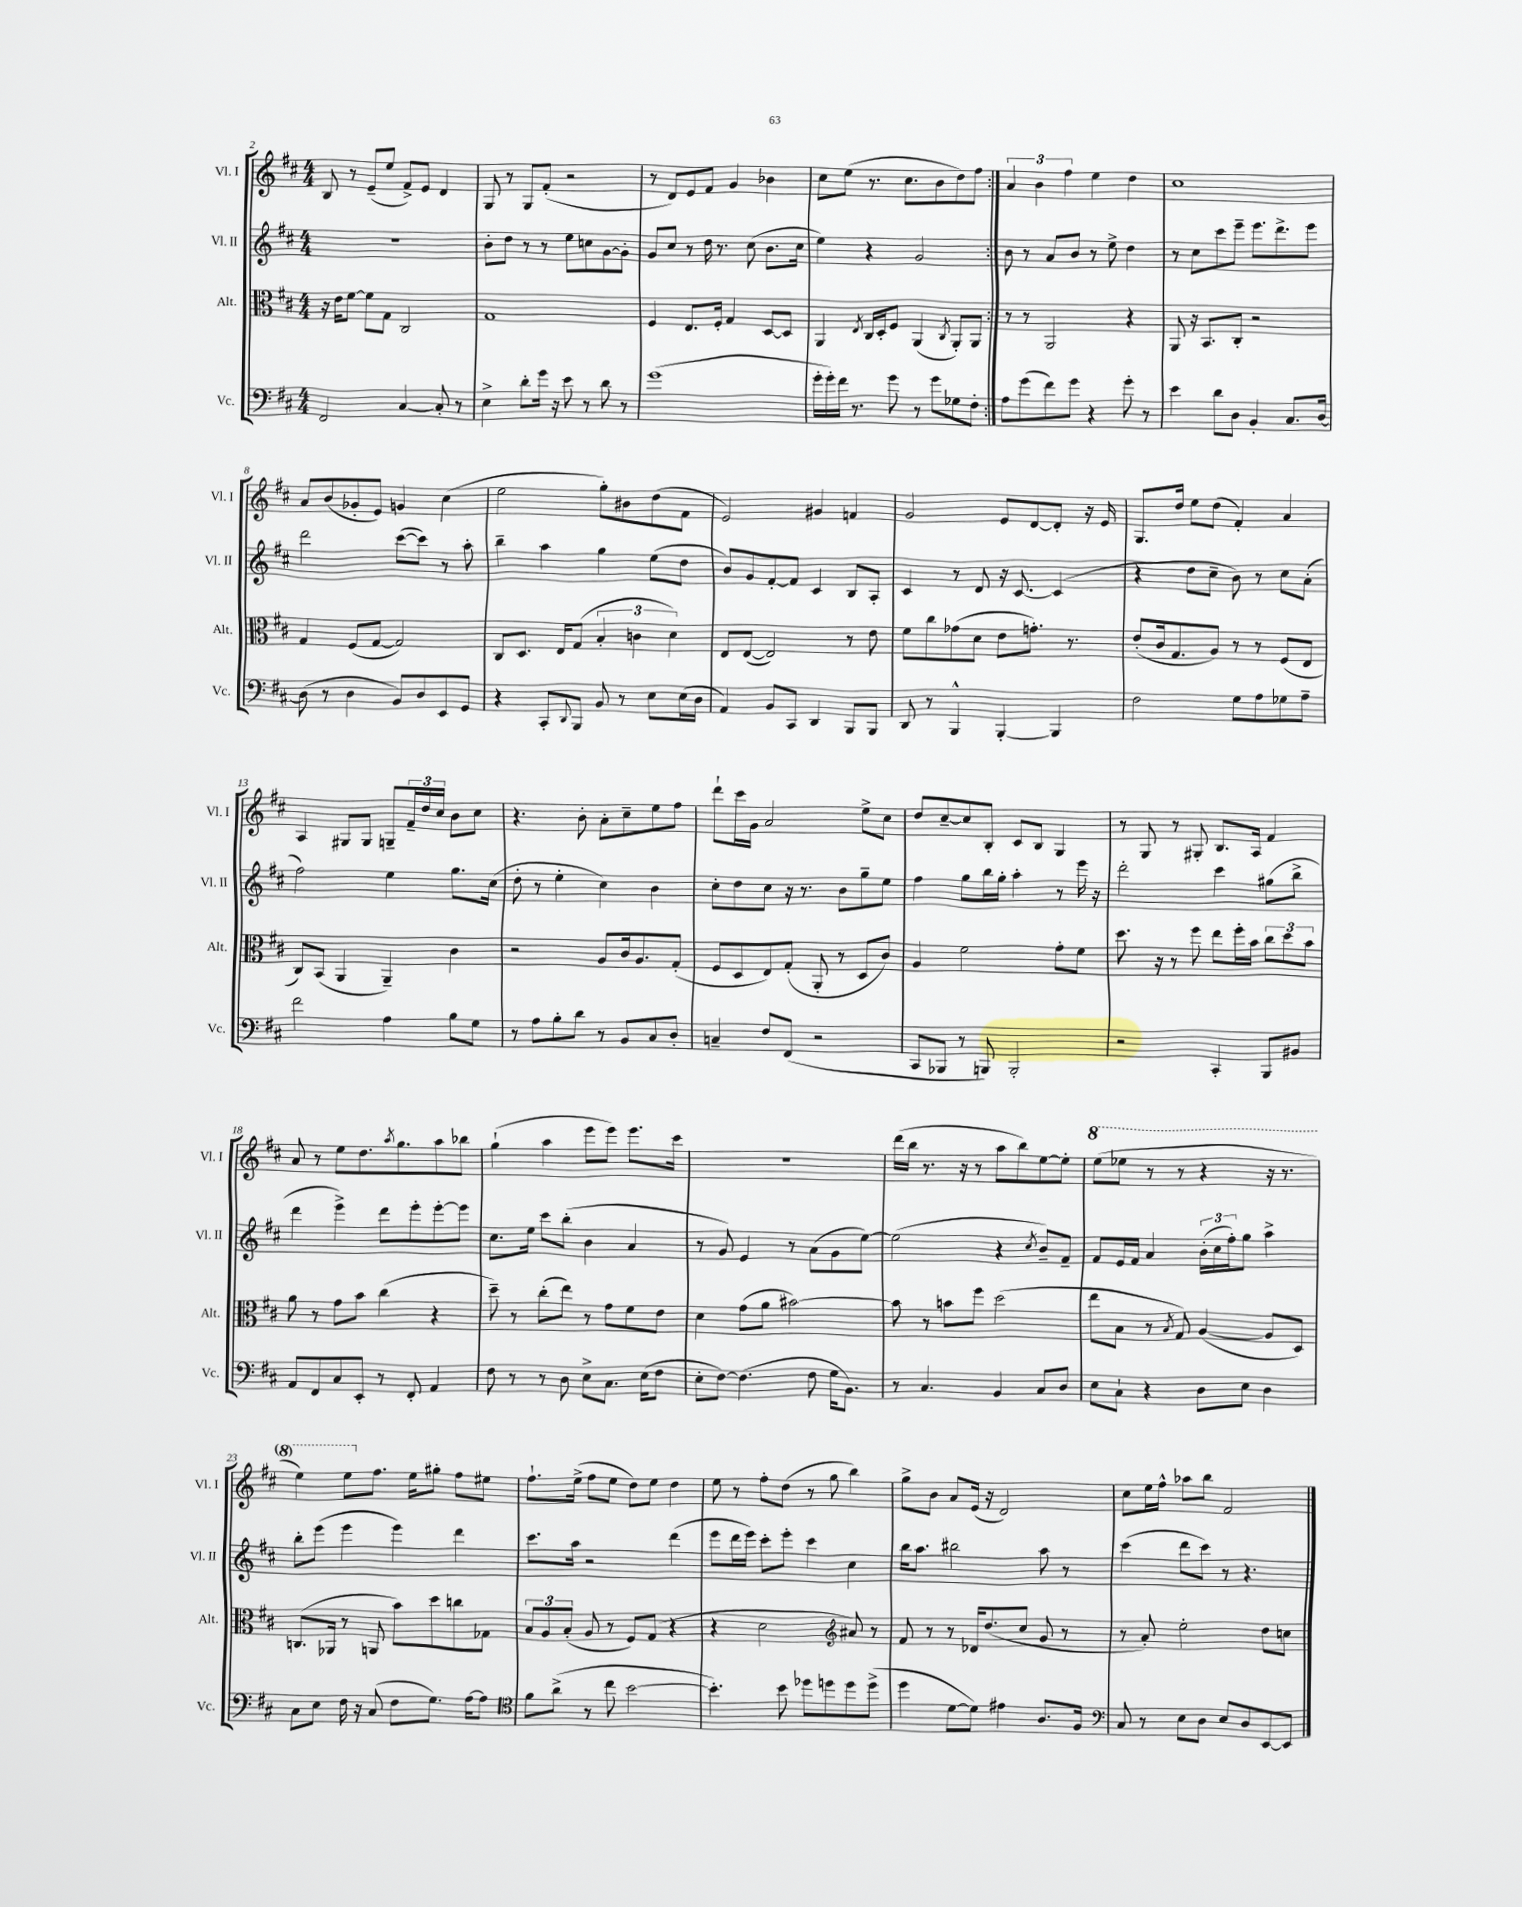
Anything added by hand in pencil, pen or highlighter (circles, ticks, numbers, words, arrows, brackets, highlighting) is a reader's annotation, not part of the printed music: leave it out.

**kern	**kern	**kern	**kern
*staff4	*staff3	*staff2	*staff1
*clefF4	*clefC3	*clefG2	*clefG2
*k[f#c#]	*k[f#c#]	*k[f#c#]	*k[f#c#]
*M4/4	*M4/4	*M4/4	*M4/4
2FF#	16r	1r	8B
.	16e	.	.
.	[8f#	.	8r
.	8f#]	.	(8e~
.	8G	.	8ee
[4C#	2C#	.	8f#^)
.	.	.	8e
8C#']	.	.	4d
8r	.	.	.
=	=	=	=
4E^	1G	8b'	8G
.	.	8dd	8r
8d'	.	8r	8G
16g	.	8r	(8f#'
16r	.	.	.
8e	.	8ee	2r
8r	.	8cc	.
8d	.	[8g	.
8r	.	8g']	.
=	=	=	=
(1g	4F#	8g	8r
.	.	8cc#	8d)
.	8.E	8r	8e
.	.	16dd	8f#
.	16F#'	8.r	.
.	4G	.	4g
.	.	(8cc#	.
.	[8D	8.b	4b-
.	8D]	.	.
.	.	16cc#	.
=	=	=	=
16g'	4AA	4ee)	8cc#
16g')	.	.	.
16f#	.	.	(8ee
8.r	.	.	.
.	8qE	.	.
.	16C#	4r	8.r
.	16D'	.	.
8g	8F#	.	.
.	.	.	8.cc#
8r	(4AA	2g	.
8g	.	.	8b
.	8qC#	.	.
8G-	8AA')	.	8dd)
8F#'	8AA	.	8ff#
=:|!	=:|!	=:|!	=:|!
8A	8r	8b	6a
(8g	8r	8r	.
.	.	.	6b
8f#)	2AA	8a	.
.	.	.	6ff#
8g	.	8b	.
4r	.	8r	4ee
.	.	8ee^	.
8g'	4r	4dd	4dd
8r	.	.	.
=	=	=	=
4e	8AA	8r	1cc#
.	16r	8cc#	.
.	8.BB	.	.
8d	.	8ccc#	.
8D	8C#'	8eee~	.
4BB'	2r	8.eee	.
.	.	8.ddd^	.
8.C#	.	.	.
.	.	8eee	.
[16D	.	.	.
=	=	=	=
(8D]	4G	2ddd	8a
8r	.	.	(8b
4D	(8F#	.	8g-'
.	[8G	.	8e)
8BB)	2G])	([8ccc#	4g
8D	.	8ccc#])	.
8EE	.	8r	(4cc#
8GG	.	8aa'	.
=	=	=	=
4r	8C#	4bb~	2ee
.	8.D	.	.
8CC#'	.	4aa	.
.	16E	.	.
8qqDD	.	.	.
8BBB	(8G	.	.
8BB	6B'	4gg	8gg')
8r	.	.	8b#
.	6c	.	.
8E	.	(8ee	(8dd
.	6d)	.	.
(16E	.	8dd	8f#
16D	.	.	.
=	=	=	=
4AA)	8E	8b)	2e)
.	([8E	8g	.
8BB	2E])	[8f#'	.
8CC#	.	8f#]	.
4DD	.	4c#	4g#
8BBB	8r	8B	4f
8BBB	8e	8A'	.
=	=	=	=
8DD	8f#	4c#	2g
8r	8cc#	.	.
4BBB^^	(8g-	8r	.
.	8d	8d	.
[4BBB'	8e	16r	8e
.	.	[8.c#	.
.	8.g')	.	[8d
4BBB]	.	(4c#]	8d']
.	8.r	.	.
.	.	.	16r
.	.	.	16e
=	=	=	=
2F#	(8e'	4r	8.G
.	16c#	.	.
.	8.G	.	16dd
.	.	8dd	8ee
.	8A)	8cc#~	(8dd
8G	8r	8b)	4f#')
8A	8r	8r	.
8G-	(8F#	8cc#	4a
8A~	8E	(8a'	.
=	=	=	=
2f#	8C#)	2ff#)	4A
.	(8BB	.	.
.	4AA	.	8G#
.	.	.	8G#
4A	4AA~)	4ee	8G~
.	.	.	24f#~
.	.	.	24dd
.	.	.	24cc#
8B	4c#	8.gg	8b
8G	.	.	8cc#
.	.	(16cc#	.
=	=	=	=
8r	2r	8dd'	4.r
8A	.	8r	.
8B'	.	4ee'	.
8d	.	.	8b'
8r	8A	4cc#)	8a'
8BB	16c#	.	8cc#~
.	8.A	.	.
8C#	.	4b	8ee
8D'	(8G'	.	8ff#
=	=	=	=
4C~	8F#	8cc#'	8ddd`
.	8D	8dd	16ccc#
.	.	.	16g
8F#	8E)	8cc#	2a
(8FF#	(8G'	16r	.
.	.	8.r	.
2r	8AA'	.	.
.	8r	8b	.
.	8D	8gg~	8ee^
.	8c#)	8ee	8cc#
=	=	=	=
8CC#	4A	4ff#	8dd
8BBB-	.	.	[8cc#~
8r	2f#	8gg	8cc#]
8BBB)	.	16bb	8B'
.	.	16gg'	.
2BBB'	.	4aa'	8c#
.	.	.	8B
.	8g'	8r	4G
.	8f#	16eee	.
.	.	16r	.
=	=	=	=
2r	8.dd	2ddd'	8r
.	.	.	8G
.	16r	.	.
.	8r	.	8r
.	8ff#	.	8G#'
4CC#'	8ee	4ccc#	8.B
.	16ff#'	.	.
.	16b	.	16A
8BBB	12cc#	(8gg#	4f#
.	12dd	.	.
8BB#	.	8bb^	.
.	12b	.	.
=	=	=	=
8AA	8a	4ddd	8a
8FF#	8r	.	8r
8C#	8g	4eee^)	8ee
8EE'	8b	.	8.dd
8r	(4cc#	8ddd	.
.	.	.	8qaa
.	.	.	8.gg
8FF#'	.	8eee'	.
4AA	4r	[8eee'	8aa
.	.	8eee]	8bb-
=	=	=	=
8F#	8dd~)	8.cc#	(4gg`
8r	8r	.	.
.	.	16ee	.
8r	(8cc#'	8ccc#	4aa
8D	8ee)	(8bb'	.
8E^	8r	4b	8eee
8.C#	8g	.	8eee)
.	8f#	4a	8.eee
(16E	.	.	.
8F#	8e	.	.
.	.	.	16ccc#
=	=	=	=
8E'	4d	8r	1r
[8F#)	.	8g)	.
(4.F#]	(8g	4e	.
.	8a	.	.
.	[2b#)	8r	.
8F#	.	(8a	.
16G	.	8g	.
8.BB)	.	.	.
.	.	[8ee)	.
=	=	=	=
8r	8b#]	(2ee]	(16ddd
.	.	.	16bb
4.C#	8r	.	8.r
.	8b	.	.
.	.	.	16r
.	8ff#	.	8r
4BB	(2dd	4r	8aa
.	.	.	8bb)
.	.	8qcc#	.
8C#	.	8b~)	[8ee
8D	.	8f#~	8ee']
=	=	=	=
8E	8ee	8f#	(8eee
8C#`	8B	16e	8eee-
.	.	16f#	.
4r	8r	4a	8r
.	8qB	.	.
.	8G)	.	8r
8D	([4A	(24b'	4r
.	.	24cc#	.
.	.	24ff#')	.
8E	.	8gg	.
4D	8A]	4aa^	16r
.	.	.	8.r
.	8D)	.	.
=	=	=	=
8C#	(8.C	8bb'	4eee)
8E	.	(8eee	.
.	16AA-	.	.
16F#	8r	4eee	8eee
16r	.	.	.
(8C#	8AA	.	8.ff#
8F#	8b)	4eee)	.
.	.	.	16ee
8.G)	8dd	.	8gg#'
.	8cc	4ddd	8ff#
[16A	.	.	.
8A]	8G-	.	8ee#
=	=	=	=
*clefC4	*	*	*
8f#	12B	8.ccc#	8.ff#`
.	12A	.	.
(8a^	.	.	.
.	(12B'	.	.
.	.	16aa	(16ee^
8r	8A	2r	8ff#
8cc#	8r	.	8ee
[2b	8F#)	.	8dd)
.	(8G	.	8ee
.	4r	(4ddd	4dd
=	=	=	=
4.b'])	4r	8eee	8ee
.	.	16ddd	8r
.	.	16eee)	.
.	2d	8ccc#'	8ff#'
8b	.	8eee'	(8dd
8dd-	.	4ccc#	8r
8dd	.	.	8gg
*	*clefG2	*	*
8dd	8a#)	4cc#	4bb)
(8dd^	8r	.	.
=	=	=	=
4dd	8f#	16bb	8gg^
.	.	8.aa	.
.	8r	.	8b
[8d	8r	2bb#	8a
8d])	16d-	.	(16e
.	(8.dd	.	16r
4e#	.	.	2d)
.	8cc#	.	.
8.A	8g	8aa	.
.	8r	8r	.
16F#	.	.	.
=	=	=	=
*clefF4	*	*	*
8C#	8r	(4ccc#	8cc#
8r	8a')	.	16ee
.	.	.	16ff#^^
8E	2ee'	8ddd	8aa-
8D	.	8ccc#)	8bb
8E	.	8r	2f#
8D	.	4.r	.
[8EE	8dd	.	.
8EE]	8cc	.	.
==	==	==	==
*-	*-	*-	*-
